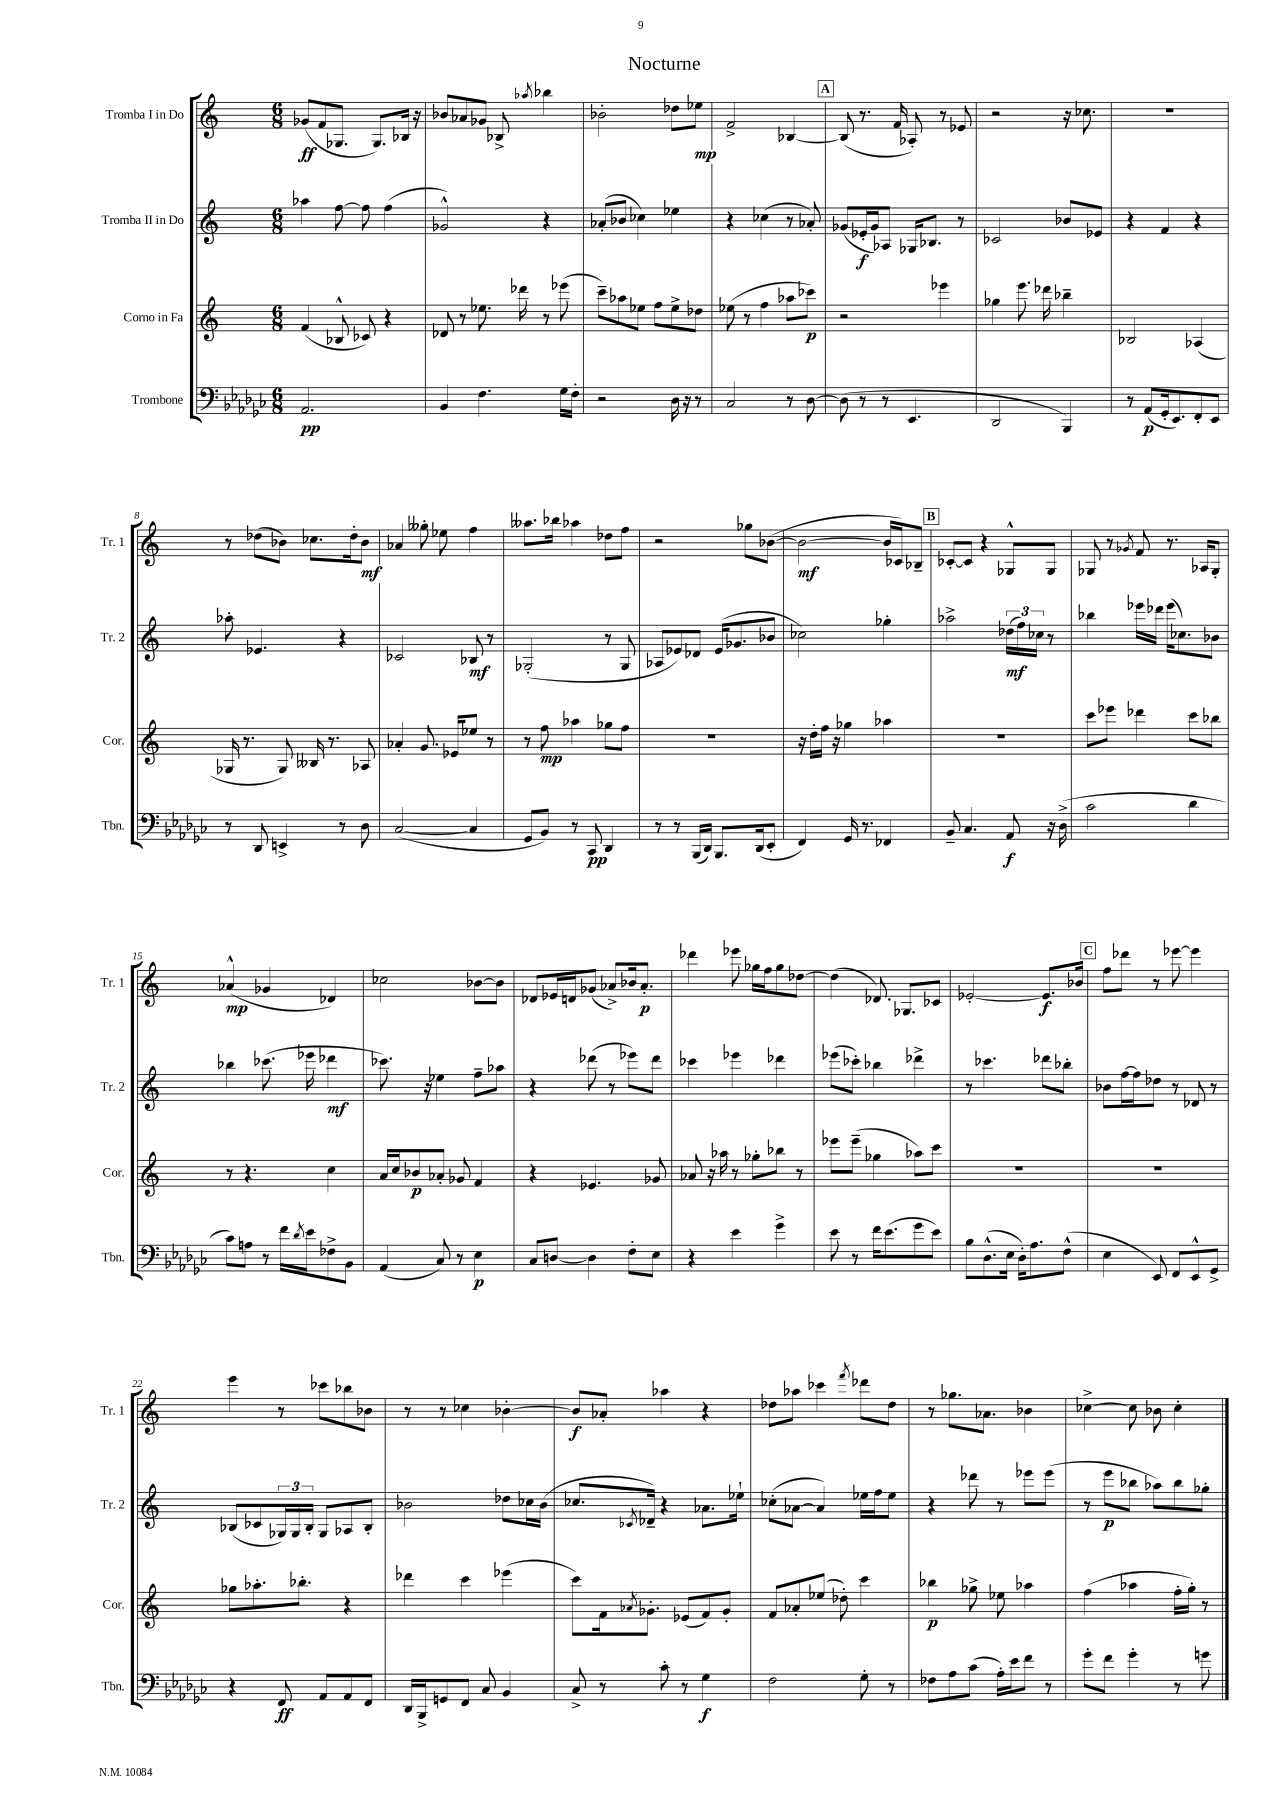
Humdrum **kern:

**kern	**kern	**kern	**kern
*staff4	*staff3	*staff2	*staff1
*clefF4	*clefG2	*clefG2	*clefG2
*k[b-e-a-d-g-c-]	*k[]	*k[]	*k[]
*M6/8	*M6/8	*M6/8	*M6/8
2.AA-	(4f	4aa-	(8g-
.	.	.	8f
.	8B-^^	[8ff	8.G-
.	8c-)	8ff]	.
.	.	.	8.G-)
.	4r	(4ff	.
.	.	.	16B-
.	.	.	16r
=	=	=	=
4BB-	8d-	2g-^^)	8b-
.	8r	.	8a-
4.F	8.ee-	.	8g-
.	.	.	8B-^
.	16ddd-	.	.
.	.	.	8qaa-
.	8r	4r	4bb-
16G-	(8eee-	.	.
16F'	.	.	.
=	=	=	=
2r	8ccc~)	(8a-'	2b-'
.	8aa-	8b-	.
.	8ee-	4cc-)	.
.	8ff	.	.
16D-	8ee-^	4ee-	8dd-
16r	.	.	.
8r	8dd-	.	8ee-
=	=	=	=
2C-	(8ee-	4r	2f^
.	8r	.	.
.	4ff	(4cc-	.
8r	8aa-	8r	[4B-
[8D-	8ccc-)	8a-')	.
=	=	=	=
(8D-]	2r	(8g-	(8B-]
8r	.	16e-'	8.r
.	.	16g-)	.
8r	.	8A-	.
.	.	.	16f
4.EE-	.	16G-	8A-')
.	.	8.B-	.
.	4eee-	.	8r
.	.	8r	8e-
=	=	=	=
2DD-	4gg-	2c-	2r
.	8.eee	.	.
.	16ddd-	.	.
4BBB-)	4bb-~	8b-	16r
.	.	.	8.cc-
.	.	8e-	.
=	=	=	=
8r	2B-	4r	2.r
(8AA-	.	.	.
16GG-'	.	4f	.
8.EE-)	.	.	.
8FF'	(4A-	4r	.
8EE-	.	.	.
=	=	=	=
8r	16G-	8aa-'	8r
.	8.r	.	.
8DD-	.	4.e-	(8dd-
4EE^	8G-)	.	8b-)
.	16B--	.	8.cc-
.	8.r	.	.
8r	.	4r	.
.	.	.	16dd-'
8D-	8A-	.	8b-
=	=	=	=
([2C-	4a-'	2c-	4a-
.	8.g	.	8gg--'
.	.	.	8ee-
.	16e-	.	.
4C-]	8ee-	8B-	4ff
.	8r	8r	.
=	=	=	=
8GG-	8r	(2G-'	8.aa--
8BB-)	8ff	.	.
.	.	.	16bb-
8r	4aa-	.	4aa-
8CC-	.	.	.
4DD-	8gg-	8r	8dd-
.	8ff	8G-	8ff
=	=	=	=
8r	2.r	8A-	2r
8r	.	8e-)	.
(16BBB-	.	8d-	.
16DD-)	.	.	.
8.BBB-	.	(16e-	.
.	.	8.g-	.
.	.	.	8gg-
(16DD-	.	.	.
8EE-'	.	8b-	([8b-
=	=	=	=
4FF)	16r	2cc-)	2b-_
.	16dd'	.	.
.	16ff	.	.
.	16r	.	.
16GG-	4gg-	.	.
8.r	.	.	.
4FF-	4aa-	4gg-'	16b-]
.	.	.	16c-)
.	.	.	8B-~
=	=	=	=
8BB-~	2.r	2aa-^	[8c-'
4.C-	.	.	8c-]
.	.	.	4r
8AA-	.	(24dd-	8G-^^
.	.	24ff)	.
.	.	24cc-	.
16r	.	8r	8G-
(16D-^	.	.	.
=	=	=	=
2c-	8ccc	4bb-	8G-
.	8eee-	.	8r
.	.	.	8qg-
.	4ddd-	16eee-	8f
.	.	16ddd-	.
.	.	(16eee-	8.r
.	.	8.cc-)	.
4d-	8ccc	.	.
.	.	.	16A-
.	8bb-	8b-	8G-'
=	=	=	=
8c-)	8r	4bb-	(4a-^^
8A	4.r	.	.
8r	.	(8.ccc-	4g-
16f	.	.	.
8qd-	.	.	.
16e-	.	16eee-	.
8F-^	4cc	4ddd-	4d-)
8BB-	.	.	.
=	=	=	=
(4AA-	16a	8.ccc-)	2cc-
.	16cc	.	.
.	8b-	.	.
.	.	16r	.
8C-)	8a-'	4ee-	.
8r	8g-	.	.
4E-	4f	8ff~	[8b-
.	.	8aa-	8b-]
=	=	=	=
8C-	4r	4r	8d-
[8D	.	.	16e-
.	.	.	16d
4D]	4.e-	(8ddd-	(8g-
.	.	8r	8a-^)
8F'	.	8eee-)	16b-
.	.	.	8.a-'
8E-	8g-	8ddd-	.
=	=	=	=
4r	8a-	4ccc-	4ddd-
.	16r	.	.
.	16aa-	.	.
4e-	8r	4eee-	8eee-
.	8gg-'	.	16gg-
.	.	.	16ff
4g-^	8bb-	4ddd-	8gg-
.	8r	.	[8dd-
=	=	=	=
8e-	8eee-	(8eee-	(4dd-]
8r	(8eee-~	8ccc-')	.
16f	4gg-	4bb-	8.d-)
(8.e-	.	.	.
.	.	.	8.G-
8g-	8aa-)	4ddd-^	.
8e-)	8ccc	.	8c-
=	=	=	=
8B-	2.r	8r	[2e-'
(8.D-^^	.	4.ccc-	.
16E-	.	.	.
16D-')	.	.	.
8.A-	.	.	.
.	.	8ddd-	8.e-]
(8F^^	.	8bb-'	.
.	.	.	16b-
=	=	=	=
4E-	2.r	8b-	8ff
.	.	[16ff	8ddd-
.	.	16ff]	.
8EE-)	.	8dd-	8r
8FF	.	8r	[8eee-
8EE-^^	.	8d-	4eee-]
8GG-^	.	8r	.
=	=	=	=
4r	8gg-	(8B-	4eee
.	8.aa-'	8c-	.
8FF	.	24G-)	8r
.	.	24G-	.
.	8.bb-'	.	.
.	.	24B-'	.
8AA-	.	8G-	8ccc-
8AA-	4r	8A-	8bb-
8FF	.	8B-'	8b-
=	=	=	=
16DD-	4ddd-	2b-	8r
16BBB-^	.	.	.
8GG	.	.	8r
8FF	4ccc	.	4cc-
8C-	.	.	.
4BB-	(4eee-	8dd-	[4b-'
.	.	16cc-	.
.	.	(16b-	.
=	=	=	=
8C-^	8ccc)	8.cc-	8b-]
8r	16f	.	8a-'
.	8qa-	8qc-	.
.	8.g-'	16d-~)	.
8c-'	.	4r	4aa-
8r	(8e-	.	.
4G-	8f)	8.a-	4r
.	8g-'	.	.
.	.	16ee-`	.
=	=	=	=
2F	8f	(8cc-'	8dd-
.	8a-'	[8a-	8aa-
.	(8ee-	4a-])	4ccc-
.	8dd-')	.	.
.	.	.	8qfff
8G-'	4ccc	16ee-	8ddd-
.	.	16ff	.
8r	.	8ee-	8dd-
=	=	=	=
8F-	4bb-	4r	8r
8A-	.	.	8.gg-
(8c-	8gg-^	8ddd-	.
.	.	.	8.a-
16A-')	8ee-	8r	.
16e-	.	.	.
8f	4aa-	8eee-	4b-
8r	.	(8eee-	.
=	=	=	=
8g-'	(4ff	8r	[4cc-^
8f	.	8eee	.
4g-'	4aa-	8bb-	8cc-]
.	.	8aa-)	8b-
8r	16ff'	8bb-	4cc-'
.	16gg')	.	.
8g	8r	8gg-'	.
==	==	==	==
*-	*-	*-	*-
